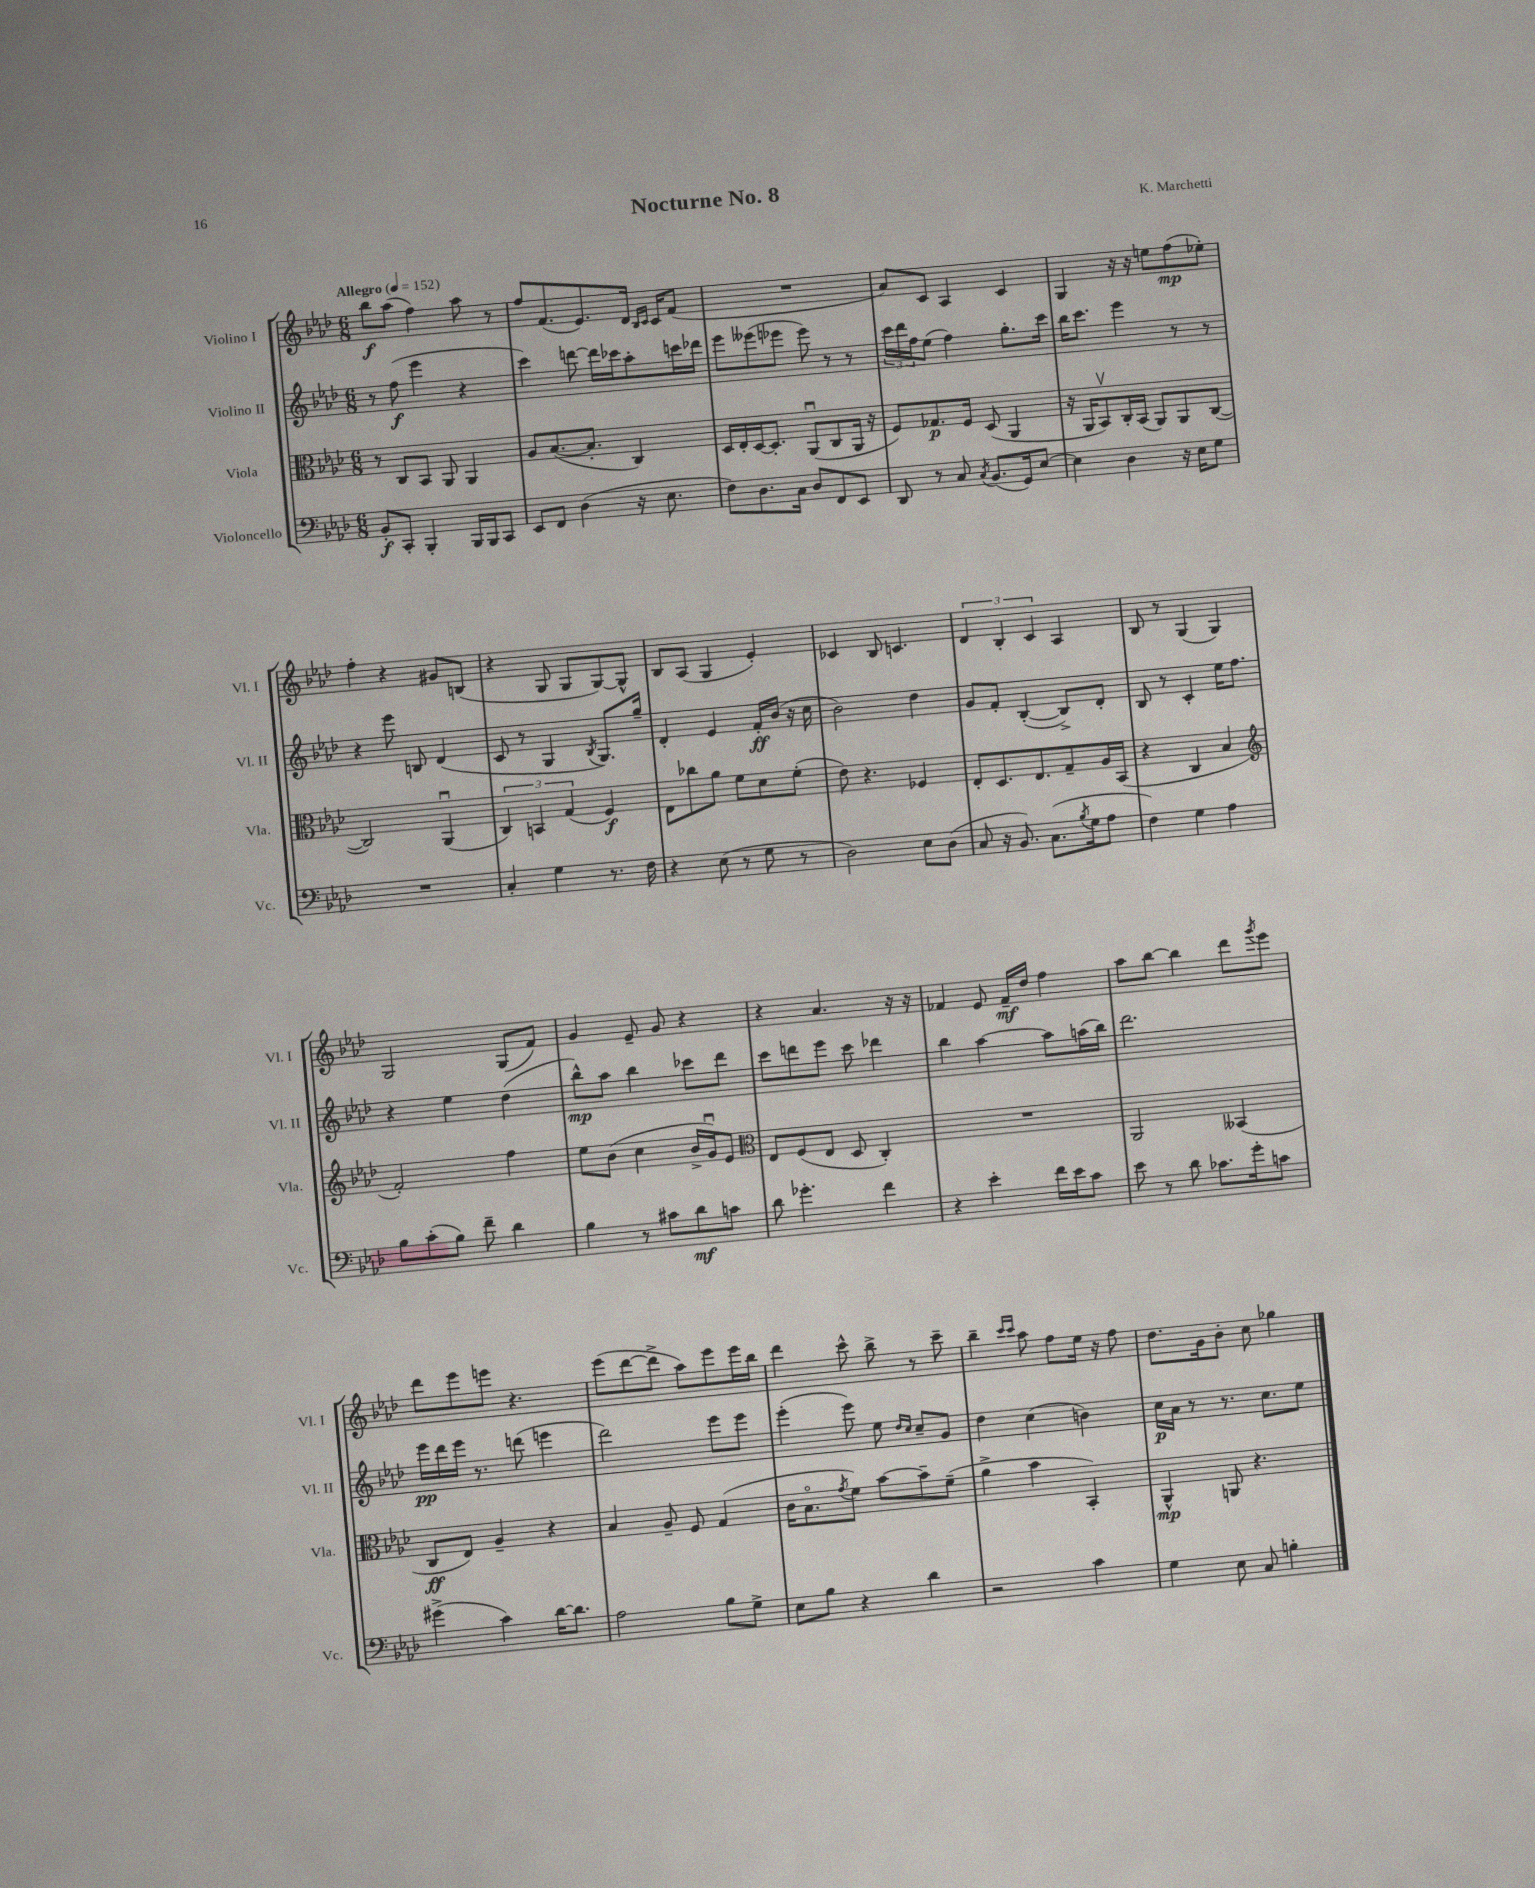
\header { title = "Nocturne No. 8" composer = "K. Marchetti" }
<<
\new StaffGroup <<
\new Staff = "s0" \with { instrumentName = "Violino I" shortInstrumentName = "Vl. I" } {
    \clef treble \key aes \major \numericTimeSignature \time 6/8 \tempo "Allegro" 4 = 152
    bes''8\f aes''8( f''4) aes''8 r8 |
    f''8 f'8.( ees'8.) des'16 \grace { bes16 c'16 } c'16 f'8( |
    R2. |
    aes'8) c'8 aes4 c'4 |
    g4 r16 r16 e''8 f''8\mp( ees''8-.) |
    f''4-. r4 gis'8 b8( |
    r4 g8 g8 g8~) g8-^ |
    bes8 aes8( g4 ees'4-.) |
    ces'4 bes8 c'4. |
    \tuplet 3/2 { des'4 bes4-. c'4 } aes4 |
    bes8 r8 g4( g4) |
    g2 g8( f'8) |
    g'4 ees'8-- g'8 r4 |
    r4 aes'4. r16 r16 |
    fes'4 ees'8 fes'16--\mf des''16 f''4 |
    aes''8 bes''8~ bes''4 des'''8 \acciaccatura { g'''8 } ees'''8 |
    des'''8 ees'''8 e'''8 r4. |
    ees'''8( des'''8~ des'''8-> aes''8) ees'''8 ees'''16 bes''16 |
    des'''4 c'''8-^ bes''8-> r8 c'''8-- |
    bes''4-- \grace { c'''16 c'''16 } aes''8 f''8 ees''16 r16 f''8 |
    des''8. g'16 bes'8-. c''8 ges''4 \bar "|." |
}
\new Staff = "s1" \with { instrumentName = "Violino II" shortInstrumentName = "Vl. II" } {
    \clef treble \key aes \major \numericTimeSignature \time 6/8
    r8 f''8\f( ees'''4 r4 |
    c'''4) d'''8~ d'''16 ces'''16 aes''8-. c'''16 des'''16 |
    ees'''8 eeses'''8( ees'''8 ees'''8) r8 r8 |
    \tuplet 3/2 { c'''16 des'''16 f''16 } ees''8( f''4) g''8.-. c'''16 |
    bes''16 c'''8. ees'''4 r8 r8 |
    r4 ees'''8 b8 des'4( |
    c'8 r8 g4 \acciaccatura { bes8 } g8.) g''16-- |
    des'4-. ees'4 f'16-.\ff bes'16( r16 c''16 |
    bes'2) des''4 |
    g'8 f'8-. bes4~-.( bes8->) des'8-. |
    bes8 r8 c'4-. ees''16 f''8. |
    r4 ees''4 des''4( |
    bes''8-^\mp) aes''8 bes''4 ces'''8 des'''8 |
    c'''8 d'''8 ees'''8 c'''8 des'''4 |
    bes''4 aes''4~ aes''8 a''16( bes''16) |
    des'''2. |
    ees'''16\pp des'''16 ees'''16 r8. d'''8( e'''4 |
    des'''2) ees'''8 ees'''8 |
    ees'''4-.( ees'''8) ees''8 \grace { des''16 c''16 } c''8-- g'8 |
    des''4 c''4( b'4) |
    c''16\p aes'16 r8 r8. c''8. ees''8 \bar "|." |
}
\new Staff = "s2" \with { instrumentName = "Viola" shortInstrumentName = "Vla." } {
    \clef alto \key aes \major \numericTimeSignature \time 6/8
    r8 c8 bes,8 aes,8 aes,4 |
    aes8 bes8.~( bes8.-. c4) |
    des16 ees16-. des16~ des8.-. aes,8\downbow( c8 aes,16 r16 |
    f8) ges8.\p f16 des8( aes,4 |
    r16 aes,16 bes,8\upbow) c16-. bes,16( aes,8) aes,8 c8~( |
    c2) aes,4\downbow( |
    \tuplet 3/2 { c4) b,4 g4( } f4\f) |
    ees8 ces''8 aes'8 f'8 des'8 f'8-.( |
    ees'8) r4. fes4 |
    ees8-. des8. ees8. g8-- aes16 bes,16( |
    r4 c4 bes4 |
    \clef treble f'2-.) f''4 |
    ees''8 bes'8( c''4 bes'16-> g'16\downbow) ees'8 |
    \clef alto ees8 f8( ees8 des8 c4-.) |
    R2. |
    aes,2 beses,4( |
    c8\ff ees8) aes4-- r4 |
    bes4 aes8-- f8 g4( |
    c'16 bes8.\flageolet \acciaccatura { g'8 } f'8) bes'8~ bes'8-- f'8--( |
    aes'4-> bes'4 bes,4-.) |
    aes,4-^\mp a,8 r4. \bar "|." |
}
\new Staff = "s3" \with { instrumentName = "Violoncello" shortInstrumentName = "Vc." } {
    \clef bass \key aes \major \numericTimeSignature \time 6/8
    bes,8-.\f c,8-. bes,,4-. bes,,16 bes,,16 c,8 |
    ees,8 f,8 des4( r16 ees8. |
    f8) des8. c16 des8 f,8 ees,8 |
    des,8 r8 c8 \acciaccatura { c8 } bes,8.( g,16) ees8~ |
    ees4 des4 r16 ees16 g8 |
    R2. |
    c4-. g4 r8. f16 |
    r4 ees8( r8 g8 r8 |
    des2) ees8 des8( |
    c8 r16 bes,8.) c8.( \acciaccatura { bes8 } g16 aes8 |
    f4) g4 aes4 |
    bes8 c'8-.( bes8) f'8-- des'4 |
    bes4 r8 cis'8 des'8\mf c'8 |
    des'8 ges'4.-. f'4 |
    r4 ees'4-. f'16 ees'16 c'8 |
    ees'8 r8 des'8 ces'8. g'16-. c'8 |
    gis'4->( c'4) des'16~ des'8. |
    aes2 bes8 g8-> |
    ees8 bes8 r4 des'4 |
    r2 c'4 |
    g4 ees8 c8 b4-. \bar "|." |
}
>>
>>
\layout { \context { \Score \remove "Bar_number_engraver" } }
